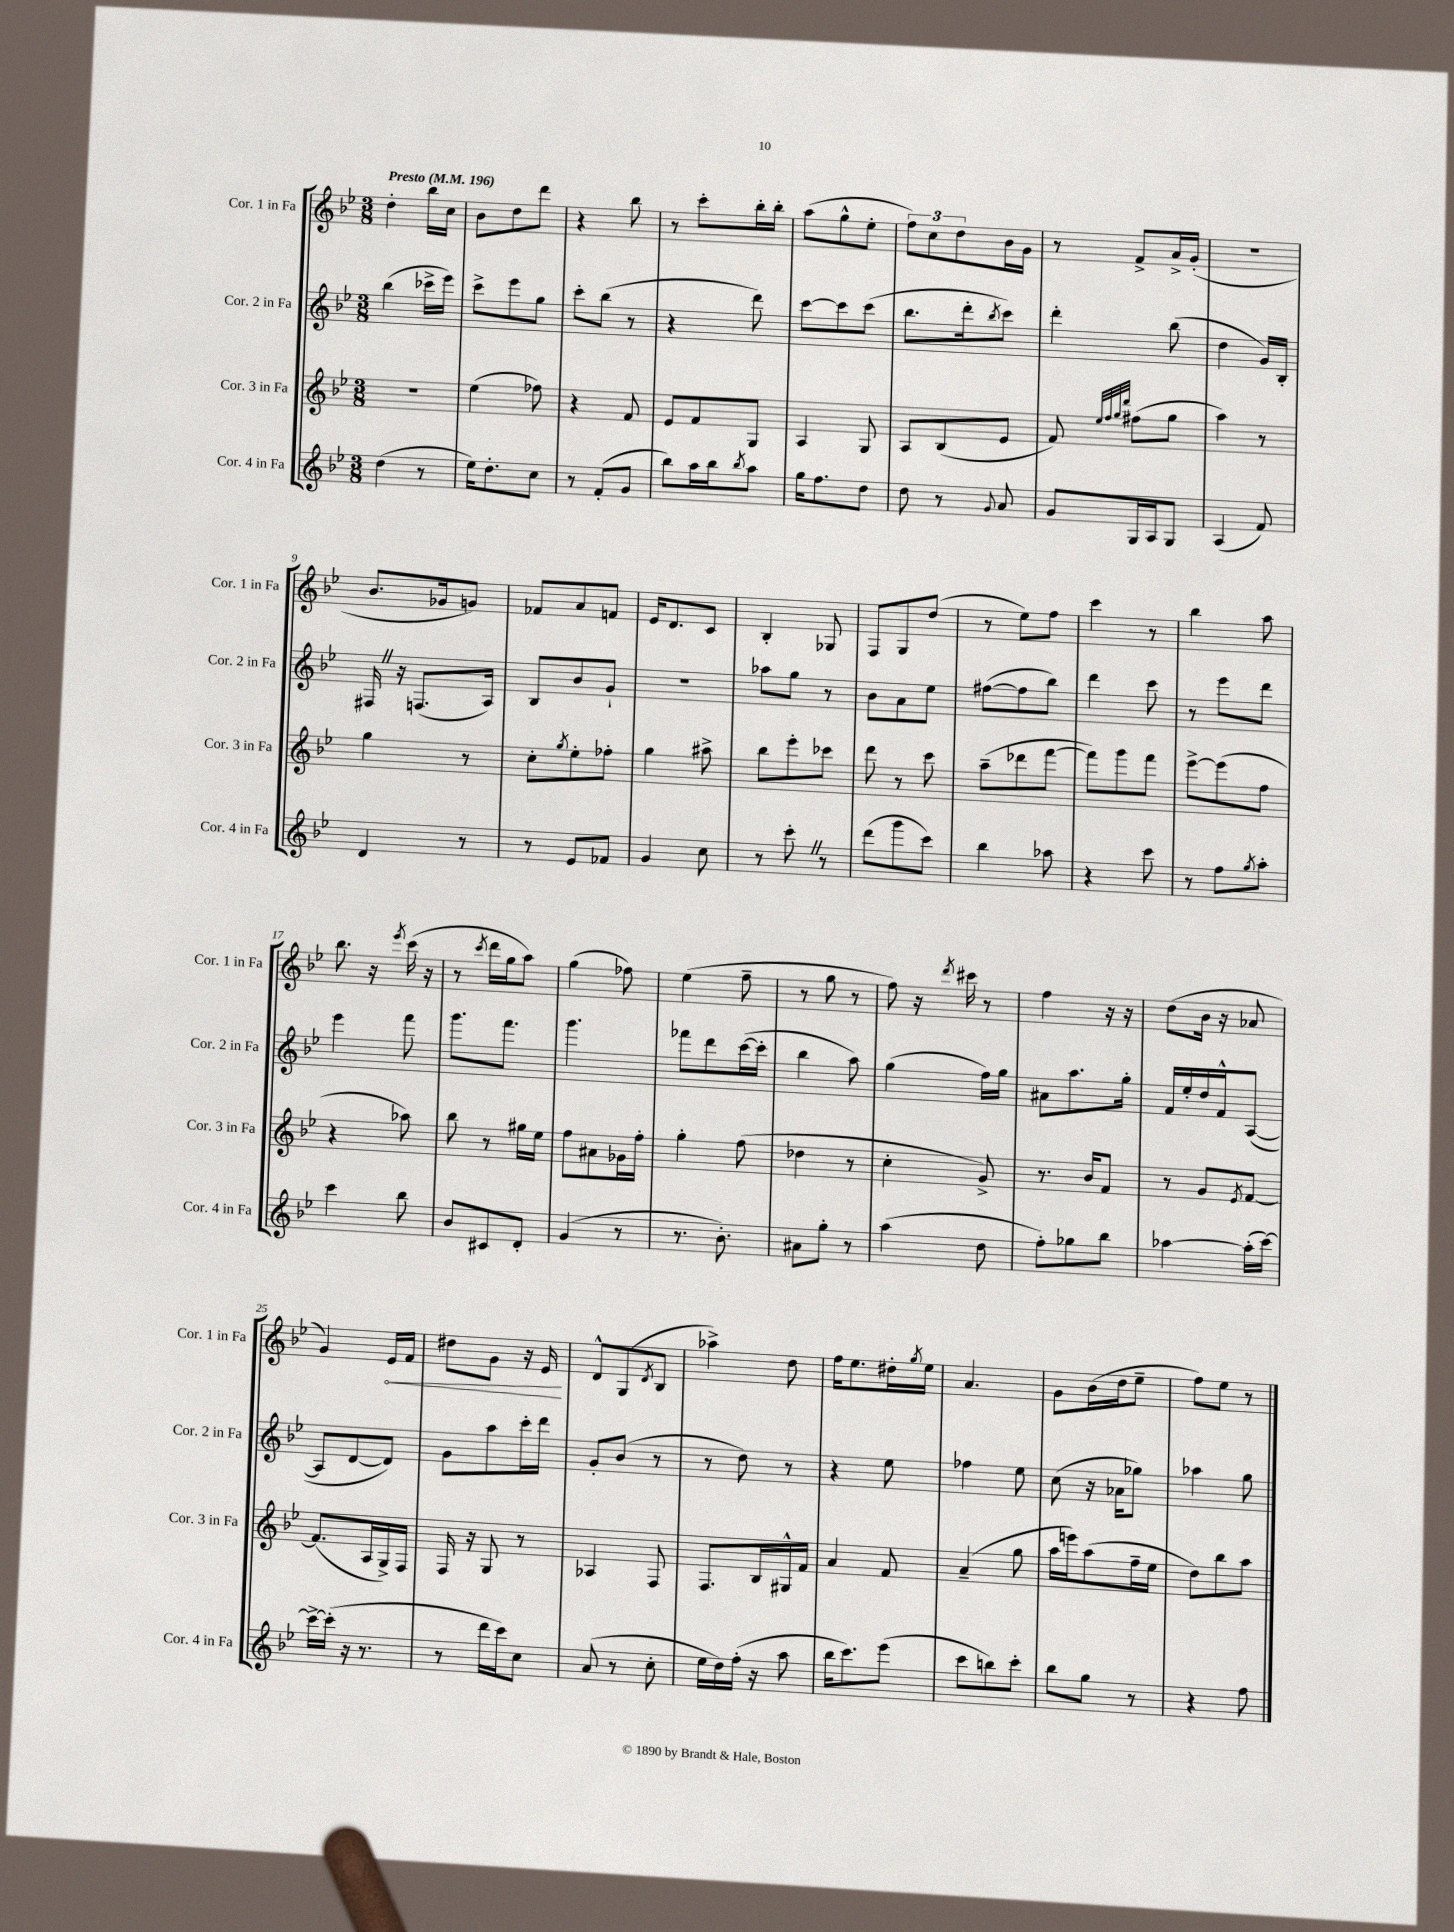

**kern	**kern	**kern	**kern	**dynam
*part4	*part3	*part2	*part1	*part1
*staff4	*staff3	*staff2	*staff1	*staff1
*I"Cor. 4 in Fa	*I"Cor. 3 in Fa	*I"Cor. 2 in Fa	*I"Cor. 1 in Fa	*
*I'Cor. 4 in Fa	*I'Cor. 3 in Fa	*I'Cor. 2 in Fa	*I'Cor. 1 in Fa	*
*clefG2	*clefG2	*clefG2	*clefG2	*
*k[b-e-]	*k[b-e-]	*k[b-e-]	*k[b-e-]	*
*M3/8	*M3/8	*M3/8	*M3/8	*
*MM196	*MM196	*MM196	*MM196	*
=1	=1	=1	=1	=1
!	!	!	!LO:TX:a:B:t=Presto	!
(4dd\	4.r	(4bb-\	4dd'\	.
8r	.	16ccc-X^\LL	16bb-\LL	.
.	.	16eee-\JJ)	16cc\JJ	.
=2	=2	=2	=2	=2
16ee-\KL)	(4ee-\	8ccc^\L	8b-\L	.
8.dd'\	.	.	.	.
.	.	8eee-\	8dd\	.
8cc\J	8ff-X\)	8gg\J	8ddd\J	.
=3	=3	=3	=3	=3
8r	4r	8ccc'\L	4r	.
(8f'/L	.	(8bb-\J	.	.
8g/J	8f/	8r	8bb-\	.
=4	=4	=4	=4	=4
8bb-\L)	8e-/L	4r	8r	.
16aa\L	8f/	.	8ccc'\L	.
16bb-\J	.	.	.	.
8qbb-/	.	.	.	.
8aa\J	8G/J	8ddd\)	16bb-'\L	.
.	.	.	16bb-'\JJ	.
=5	=5	=5	=5	=5
16gg\KL	4A/	[8ccc\L	(8aa\L	.
8.ff\	.	.	.	.
.	.	8ccc\]	8gg^^\	.
8dd\J	8G/	(8ccc\J	8ee-'\J	.
=6	=6	=6	=6	=6
8dd\	8A/L	8.bb-\L	12ff\L)	.
.	.	.	12cc\	.
8r	(8B-/	.	.	.
.	.	.	12dd\	.
.	.	16ddd'\k	.	.
8qqg/	.	8qbb-/	.	.
8a/	8e-/J	8ccc\J)	16b-\L	.
.	.	.	16g\JJ	.
=7	=7	=7	=7	=7
8g/L	8f/)	4ddd'\	8r	.
.	32qqee-/LLL	.	.	.
.	32qqff/	.	.	.
.	32qqgg/	.	.	.
.	32qqddd/JJJ	.	.	.
16G/L	(8ff#X\L	.	8f^/L	.
16A/J	.	.	.	.
8G/J	8gg\J	(8bb-\	16a^/L	.
.	.	.	(16g'/JJ	.
=8	=8	=8	=8	=8
(4A/	4aa\)	4dd\	4.r	.
8f/)	8r	16g/LL)	.	.
.	.	16B-'/JJ	.	.
!!LO:LB:g=z
=9	=9	=9	=9	=9
4d/	4gg\	16F#XZ/	8.b-/L	.
.	.	16r	.	.
.	.	(8.Fn/L	.	.
.	.	.	16g-X/k	.
8r	8r	.	8gn/J)	.
.	.	16A/Jk)	.	.
=10	=10	=10	=10	=10
8r	8cc'\L	8B-/L	8f-X/L	.
.	8qgg/	.	.	.
8e-/L	8ee-'\	8b-/	8a/	.
8f-X/J	8ff-X'\J	8g`/J	8fn/J	.
=11	=11	=11	=11	=11
4g/	4gg\	4.r	16e-/KL	.
.	.	.	8.d/	.
8cc\	8aa#X^\	.	8c/J	.
=12	=12	=12	=12	=12
8r	8bb-\L	8aa-X\L	4B-'/	.
8ccc'Z\	8eee-'\	8gg\J	.	.
8r	8ccc-X\J	8r	8G-X/	.
=13	=13	=13	=13	=13
(8ddd\L	8ddd\	8b-\L	8F/L	.
8ggg\	8r	8a\	8G/	.
8ccc\J)	8ccc\	8ee-\J	(8dd/J	.
=14	=14	=14	=14	=14
4bb-\	(8aa~\L	([8ff#X\L	8r	.
.	8ddd-X\	8ff#\]	8ee-\L)	.
8aa-X\	[8fff\J	8bb-\J)	8ff\J	.
=15	=15	=15	=15	=15
4r	8fff\L])	4ddd\	4ccc\	.
.	8ggg\	.	.	.
8ccc\	8fff\J	8ccc\	8r	.
=16	=16	=16	=16	=16
8r	[8eee-^\L	8r	4bb-\	.
8ff\L	(8eee-\]	8eee-\L	.	.
8qgg/	.	.	.	.
8aa'\J	8ff\J	8ddd\J	8aa\	.
!!LO:LB:g=z
=17	=17	=17	=17	=17
4ccc\	4r	4eee-\	8.bb-\	.
.	.	.	16r	.
.	.	.	8qeee-/	.
8bb-\	8aa-X\)	8fff\	(16ccc\	.
.	.	.	16r	.
=18	=18	=18	=18	=18
8b-/L	8bb-\	8.ggg\L	8r	.
.	.	.	8qccc/	.
8c#X/	8r	.	16ddd\LL	.
.	.	8.fff\J	16gg\J	.
8d'/J	16gg#X\LL	.	8aa\J)	.
.	16ee-\JJ	.	.	.
=19	=19	=19	=19	=19
(4g/	8ff\L	4.ggg\	(4gg\	.
.	8a#X\	.	.	.
8r	16g-X\L	.	8ff-X\)	.
.	16ff'\JJ	.	.	.
=20	=20	=20	=20	=20
8.r	4gg'\	8fff-X\L	(4ee-\	.
.	.	8ddd\	.	.
8.b-'\)	.	.	.	.
.	(8ff\	([16ccc\L	8ff~\	.
.	.	16ccc'\JJ]	.	.
=21	=21	=21	=21	=21
8a#X\L	4dd-X\	4bb-\	8r	.
8gg'\J	.	.	8gg\	.
8r	8r	8aa\)	8r	.
=22	=22	=22	=22	=22
(4aa\	4cc'\	(4gg\	8ff\)	.
.	.	.	16r	.
.	.	.	8qddd/	.
.	.	.	16ccc#X\	.
8dd\	8g^/)	16ff\LL)	8r	.
.	.	16gg\JJ	.	.
=23	=23	=23	=23	=23
8ff'\L)	8.r	8a#X\L	4ff\	.
8gg-X\	.	8.aa\	.	.
.	16b-/KL	.	.	.
8bb-\J	8f/J	.	16r	.
.	.	16gg'\Jk	16r	.
=24	=24	=24	=24	=24
[4aa-X\	8r	16f/LL	(8dd\L	.
.	.	16ee-'/	.	.
.	8g/L	16dd/	16b-\Jk	.
.	.	16f^^/J	16r	.
.	8qe-/	.	.	.
(16aa-'\LL]	[8f/J	([8A/J	8a-X/	.
[16ccc\JJ)	.	.	.	.
!!LO:LB:g=z
=25	=25	=25	=25	=25
16ccc^\LL_	(8.f/L]	8A/L]	4g/)	.
(16ccc'\JJ]	.	.	.	.
16r	.	[8d/	.	.
8.r	16A/L	.	.	.
!	!	!	!	!LO:HP:b
.	16G^/)	8d/J])	16e-/LL	<
.	16F/JJ	.	16f/JJ	.
=26	=26	=26	=26	=26
8r	16F/	8g\L	8dd#X\L	.
.	16r	.	.	.
16ddd\LL	8G/	8aa\	8g\J	.
16ccc\J)	.	.	.	.
8cc\J	8r	16ccc'\L	16r	.
.	.	16ddd\JJ	16e-/	.
.	.	.	.	[
=27	=27	=27	=27	=27
(8a/	4A-X/	8g'/L	8d^^/L	.
8r	.	(8b-/J	(8G/	.
.	.	.	8qd/	.
8cc'\	8F/	8r	8B-/J	.
=28	=28	=28	=28	=28
16ee-\LL	8.F/L	8r	4aa-X^\)	.
16dd\)	.	.	.	.
(16ff'\JJ	.	8dd\)	.	.
16r	16B-/L	.	.	.
8aa\	16G#X^^/	8r	8dd\	.
.	16f/JJ	.	.	.
=29	=29	=29	=29	=29
16bb-\KL	4a/	4r	16ff\KL	.
8.ccc\)	.	.	8.ee-\	.
(8eee-\J	8f/	8ee-\	16dd#X'\L	.
.	.	.	8qgg/	.
.	.	.	16ee-\JJ	.
=30	=30	=30	=30	=30
8ccc\L	(4a~/	4ff-X\	4.a/	.
8bbn\)	.	.	.	.
8ccc'\J	8gg\	8ee-\	.	.
=31	=31	=31	=31	=31
8bb-\L	16aa\LL	(8cc\	8g\L	.
.	16eeen\J)	.	.	.
8gg\J	(8aa\	16r	(16b-\L	.
.	.	16a-X\KL	16dd\J	.
8r	16ff~\L	8gg-X\J)	8ee-~\J	.
.	16ee-\JJ	.	.	.
=32	=32	=32	=32	=32
4r	8dd\L)	4aa-X\	8ff\L)	.
.	8bb-\	.	8ee-\J	.
8ff\	8aa\J	8gg\	8r	.
==	==	==	==	==
*-	*-	*-	*-	*-
